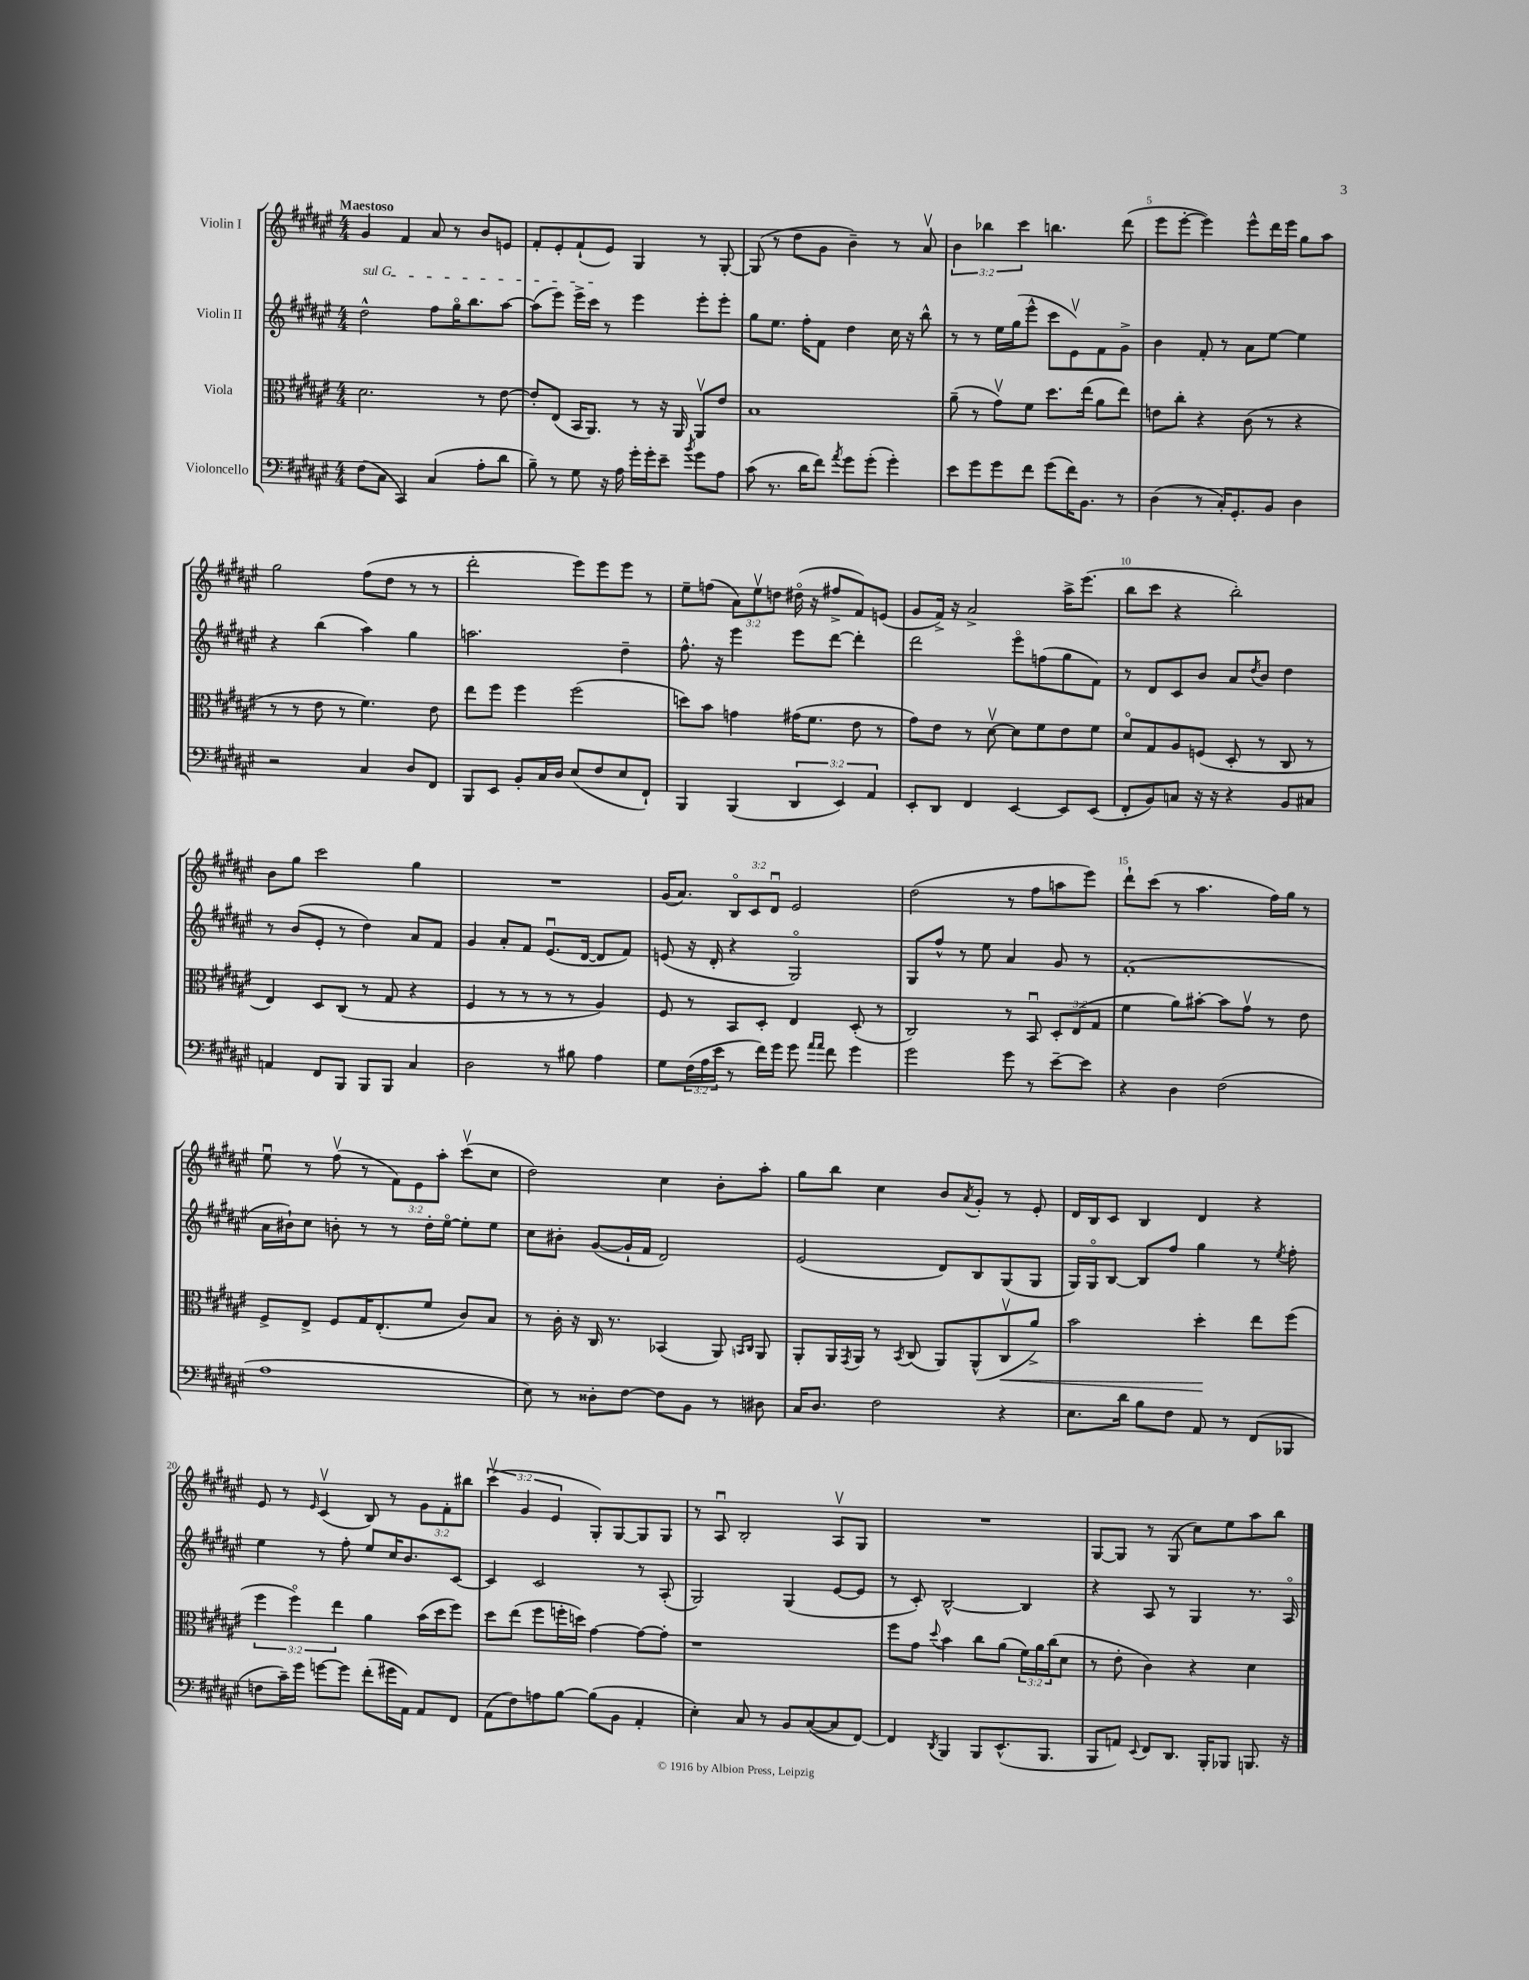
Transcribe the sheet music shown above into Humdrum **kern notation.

**kern	**kern	**dynam	**kern	**kern
*part4	*part3	*part3	*part2	*part1
*staff4	*staff3	*staff3	*staff2	*staff1
*I"Violoncello	*I"Viola	*	*I"Violin II	*I"Violin I
*clefF4	*clefC3	*	*clefG2	*clefG2
*k[f#c#g#d#a#e#]	*k[f#c#g#d#a#e#]	*	*k[f#c#g#d#a#e#]	*k[f#c#g#d#a#e#]
*M4/4	*M4/4	*	*M4/4	*M4/4
=1	=1	=1	=1	=1
!	!	!	!	!LO:TX:a:B:t=Maestoso
!	!	!	!LO:TX:a:i:t=sul G	!
(8F#\L	2.d#\	.	2dd#^^\	4g#/
8C#\J	.	.	.	.
4CC#/)	.	.	.	4f#/
(4C#/	.	.	8ff#\L	8a#/
.	.	.	16gg#\K	8r
.	.	.	8.bb\	.
8A#'\L	8r	.	.	8b/L
8d#\J	[8e#\	.	[8aa#\J	8en/J
=2	=2	=2	=2	=2
8B~\)	8e#'/L]	.	(8aa#\L]	8f#'/L
8r	(8E#/J	.	8eee#\J)	8e#'/
8G#\	16BB/KL	.	16eee#^\LL	(8f#`/
.	8.AA#/J)	.	16ccc#\JJ	.
16r	.	.	8r	8e#/J)
16A#\	.	.	.	.
16g#'\LL	8r	.	4eee#\	4G#/
16g#'\J	.	.	.	.
8e#~\J	16r	.	.	.
.	16AA#/	.	.	.
8qb/	.	.	.	.
8g#\L	8AA#v/L	.	8eee#'\L	8r
8A#\J	8e#/J	.	8eee#'\J	[8G#'/
=3	=3	=3	=3	=3
(8c#\	1B	.	8gg#\L	(8G#/]
8.r	.	.	8.ee#\J	8r
.	.	.	.	8dd#\L
16d#\KL	.	.	16ff#'\KL	.
8f#\J)	.	.	8f#\J	8g#\J
8qa#/	.	.	.	.
8g#\L	.	.	4dd#\	4b~\)
(8g#'\J	.	.	.	.
4g#'\)	.	.	16cc#\	8r
.	.	.	16r	.
.	.	.	8bb^^\	8a#v/
=4	=4	=4	=4	=4
8e#\L	(8a#~\	.	8r	6b\
8g#\	8r	.	8r	.
.	.	.	.	6bb-X\
8g#\	8g#v\L)	.	16ee#\LL	.
.	.	.	(16gg#\J	.
.	.	.	.	6ccc#\
8f#\J	8f#\J	.	8eee#^^\J	.
(8g#\L	8.dd#\L	.	8ccc#\L	4.bbn\
16f#\K)	.	.	8e#v\)	.
8.BB\J	(16ee#\Jk	.	.	.
.	8a#\L	.	8f#\	.
8r	8ee#\J)	.	8g#^\J	(8ddd#\
=5	=5	=5	=5	=5
(4D#\	8en\L	.	4b\	8eee#\L
.	8cc#'\J	.	.	[8eee#'\J
8r	4r	.	8f#'/	4eee#\])
16C#'/KL)	.	.	8r	.
8.GG#'/	.	.	.	.
.	(8c#\	.	8a#\L	8eee#^^\L
8BB/J	8r	.	[8ee#\J	16ddd#\L
.	.	.	.	16eee#\JJ
4D#\	4r	.	4ee#\]	8gg#\L
.	.	.	.	8aa#\J
!!LO:LB:g=z
=6	=6	=6	=6	=6
2r	8r	.	4r	2gg#\
.	8r	.	.	.
.	8e#\	.	(4bb\	.
.	8r	.	.	.
4C#/	4.f#\)	.	4aa#\)	(8ff#\L
.	.	.	.	8dd#\J
8D#/L	.	.	4gg#\	8r
8FF#/J	8e#\	.	.	8r
=7	=7	=7	=7	=7
8BBB/L	8ee#\L	.	2.aan\	2ddd#'\
8EE#/J	8ff#\J	.	.	.
8BB'/L	4ff#\	.	.	.
16C#/L	.	.	.	.
16D#/JJ	.	.	.	.
(8E#/L	(2ff#\	.	.	8eee#\L)
8F#/	.	.	.	8eee#\
8E#/	.	.	4dd#~\	8eee#\J
8FF#`/J)	.	.	.	8r
=8	=8	=8	=8	=8
4BBB/	8ddn\L)	.	8.ff#^^\	8ee#~\L
.	8b\J	.	.	(8ffn\J
.	.	.	16r	.
(4BBB/	4gn\	.	4eee#\	12a#\L)
.	.	.	.	12ee#v\
.	.	.	.	12ddn\J
6DD#/	(16g#X\KL	.	8eee#\L	(16dd#X\
.	8.f#\J	.	.	16r
.	.	.	[8ddd#\J	8ff#X^/L
6EE#/)	.	.	.	.
.	8e#\	.	4ddd#'\]	8f#/)
6AA#/	.	.	.	.
.	8r	.	.	(8en/J
=9	=9	=9	=9	=9
8EE#'/L	8g#\L)	.	2ddd#\	8g#/L
8DD#/J	8e#\J	.	.	16f#^/Jk)
.	.	.	.	16r
4FF#/	8r	.	.	2a#^/
.	[8d#v\	.	.	.
[4EE#/	8d#\L]	.	8eee#\L	.
.	8f#\	.	(8ffn\	.
8EE#/L]	8e#\	.	8gg#\	16aa#^\KL
.	.	.	.	(8.eee#\J
(8EE#/J	8f#\J	.	8f#\J)	.
=10	=10	=10	=10	=10
8FF#'/L	8d#/L	.	8r	8bb\L
8BB/)	8G#/	.	8d#/L	8ccc#\J
8Cn/J	8A#/	.	8c#/	4r
16r	(8Fn/J	.	8b/J	.
16r	.	.	.	.
4r	8D#'/	.	8a#/L	2bb'\)
.	.	.	8qdd#/	.
.	8r	.	8b/J	.
8BB/L	8C#/	.	4dd#\	.
8C#X/J	8r	.	.	.
!!LO:LB:g=z
=11	=11	=11	=11	=11
4AAn/	4E#/)	.	8r	8b\L
.	.	.	(8b/L	8gg#\J
8FF#/L	8D#/L	.	8e#'/J	2ccc#\
8BBB/J	(8C#/J	.	8r	.
8BBB/L	8r	.	4dd#\)	.
8BBB/J	8G#/	.	.	.
4C#/	4r	.	8a#/L	4gg#\
.	.	.	8f#/J	.
=12	=12	=12	=12	=12
2D#\	4F#/	.	4g#/	1r
.	8r	.	8a#'/L	.
.	8r	.	8f#/J	.
8r	8r	.	(8.e#u/L	.
8B#X\	8r	.	.	.
.	.	.	[16d#/Jk	.
4A#\	4A#/)	.	8d#/L]	.
.	.	.	8f#/J)	.
=13	=13	=13	=13	=13
8G#\L	8F#/	.	(8en/	(16g#/KL
.	.	.	.	8.a#/J)
(24F#\L	8r	.	16r	.
24A#\	.	.	.	.
.	.	.	16d#'/	.
24e#\JJ	.	.	.	.
8r	8BB/L	.	4r	12B/L
.	.	.	.	12c#/
16f#\LL)	8D#'/J	.	.	.
.	.	.	.	12d#u/J
16g#\JJ	.	.	.	.
8g#\	4E#/	.	2G#/)	2e#/
16qqa#/LL	.	.	.	.
16qqa#/JJ	.	.	.	.
8f#\	.	.	.	.
4g#\	(8D#'/	.	.	.
.	8r	.	.	.
=14	=14	=14	=14	=14
2g#\	2C#/)	.	8G#/L	(2dd#\
.	.	.	8ff#^^/J	.
.	.	.	8r	.
.	.	.	8ee#\	.
8g#\	8r	.	4a#/	8r
8r	8BBu/	.	.	8ff#\L
[8e#~\L	12D#'/L	.	8g#/	8aan\
.	(12E#/	.	.	.
8e#\J]	.	.	8r	8eee#\J)
.	12G#/J	.	.	.
=15	=15	=15	=15	=15
4r	4f#\	.	(1f#'	8ddd#`\L
.	.	.	.	(8ccc#\J
4D#\	8a#\L)	.	.	8r
.	[8b#X'\J	.	.	4.aa#\
(2F#\	8b#\L]	.	.	.
.	8g#v\J	.	.	.
.	8r	.	.	16ff#\LL)
.	.	.	.	16gg#\JJ
.	8e#\	.	.	8r
!!LO:LB:g=z
=16	=16	=16	=16	=16
1A#	8F#^/L	.	16a#\LL	8ee#u\
.	.	.	16b#X`\J)	.
.	8E#^/J	.	8cc#\J	8r
.	8F#/L	.	8bn'\	(8ff#v\
.	16G#/K	.	8r	8r
.	(8.E#'/	.	.	.
.	.	.	8r	12f#\L)
.	.	.	.	12e#\
.	8f#/J	.	16dd#'\LL	.
.	.	.	.	12aa#'\J
.	.	.	[16ee#\JJ	.
.	8c#/L)	.	8ee#'\L]	(8ccc#v\L
.	8B/J	.	8ee#\J	8cc#\J
=17	=17	=17	=17	=17
8E#\)	8r	.	8cc#\L	2dd#\)
8r	16c#'\	.	8b#X'\J	.
.	16r	.	.	.
8D##X'\L	16C#/	.	([8g#/L	.
.	8.r	.	.	.
[8F#\J	.	.	16g#`/L]	.
.	.	.	16f#/JJ	.
8F#\L]	(4BB-X/	.	2d#/)	4cc#\
8BB\J	.	.	.	.
8r	8AA#/)	.	.	8b'\L
.	16qqBBn/LL	.	.	.
.	16qqC#/JJ	.	.	.
8D#X\	8AA#/	.	.	8aa#'\J
=18	=18	=18	=18	=18
16C#/KL	8AA#'/L	.	(2e#/	8gg#\L
8.D#/J	.	.	.	.
.	16AA#/L	.	.	8bb\J
.	8qGG#/	.	.	.
.	16AA#/JJ	.	.	.
2F#\	8r	.	.	4cc#\
.	8qBB/	.	.	.
.	(8C#/	.	.	.
.	8AA#/L)	.	8d#/L)	8b/L
.	.	.	.	8qa#/
.	(8AA#^^/	.	8B/	8g#'/J
!	!	!LO:HP:b	!	!
4r	8C#v/	<	(8G#/	8r
.	8a#^/J)	.	8G#/J	8e#'/
=19	=19	=19	=19	=19
8.E#\L	2b\	.	16G#/LL)	16d#/LL
.	.	.	16G#/J	16B/J
.	.	.	[8B/J	8c#/J
16d#\Jk	.	.	.	.
8B\L	.	.	8B/L]	4B/
8F#\J	.	.	8ff#/J	.
8AA#/	4dd#'\	.	4gg#\	4d#/
8r	.	.	.	.
(8FF#/L	8ee#\L	[	8r	4r
.	.	.	8qee#/	.
8BBB-X/J	(8ff#\J	.	8ff#'\	.
!!LO:LB:g=z
=20	=20	=20	=20	=20
8Fn\L	6ff#\	.	4ee#\	8e#/
16c#~\L)	.	.	.	8r
.	6ff#\)	.	.	.
16g#\JJ	.	.	.	.
.	.	.	.	16qqe#/
[8gn\L	.	.	8r	(4c#v/
.	6ee#\	.	.	.
8g\J]	.	.	8ff#'\	.
(8f#'\L	4a#\	.	8ee#/L	8B/)
16g#X\L	.	.	16cc#/K	8r
16AA#\JJ)	.	.	8.b/	.
8AA#/L	(16b\LL	.	.	12g#\L
.	16dd#\J	.	.	.
.	.	.	.	12f#'\
8FF#/J	8ff#\J)	.	[8c#/J	.
.	.	.	.	12bb#X\J
=21	=21	=21	=21	=21
(8AA#\L	8dd#\L	.	4c#/]	(6ccc#v\
8F#\)	(8ee#\J	.	.	.
.	.	.	.	6g#/
8An\	8ff#\L	.	2c#/	.
.	.	.	.	6e#/
[8B\J	16ffn'\L	.	.	.
.	16ddn\JJ)	.	.	.
(8B\L]	[4g#\	.	.	8G#'/L)
8BB\J	.	.	.	[8G#/
4AA#'/	8g#\L_	.	8r	8G#/]
.	8g#'\J]	.	(8A#'/	8G#/J
=22	=22	=22	=22	=22
4E#'\)	1r	.	2G#/)	8r
.	.	.	.	8A#u/
8C#/	.	.	.	2B'/
8r	.	.	.	.
8BB/L	.	.	(4G#/	.
([8C#/	.	.	.	.
8C#/]	.	.	[8e#/L	8A#v/L
[8FF#/J)	.	.	8e#/J]	8G#/J
=23	=23	=23	=23	=23
4FF#/]	8ff#\L	.	8r	1r
.	8g#\J	.	8c#'/)	.
8qDD#/	8qqdd#/	.	.	.
4BBB/	4b\	.	[2B^^/	.
8BBB/L	8cc#\L	.	.	.
(8.EE#^^/	(8a#\J	.	.	.
.	24f#\LL)	.	4B/]	.
.	24a#\	.	.	.
8.BBB/J	.	.	.	.
.	(24cc#\J	.	.	.
.	8d#\J	.	.	.
=24	=24	=24	=24	=24
8BBB/L	8r	.	4r	[8G#/L
8AAn/J)	8e#'\	.	.	8G#/J]
8qqEE#/	.	.	.	.
8FF#/L	4c#\)	.	8A#/	8r
8.DD#/J	.	.	8r	(8G#/
.	4r	.	4G#/	8cc#\L)
16BBB'/KL	.	.	.	.
8BBB-X/J	.	.	.	8ee#\
8.BBBn/	4d#\	.	8.r	8aa#\
.	.	.	.	8bb\J
16r	.	.	16A#/	.
==	==	==	==	==
*-	*-	*-	*-	*-
